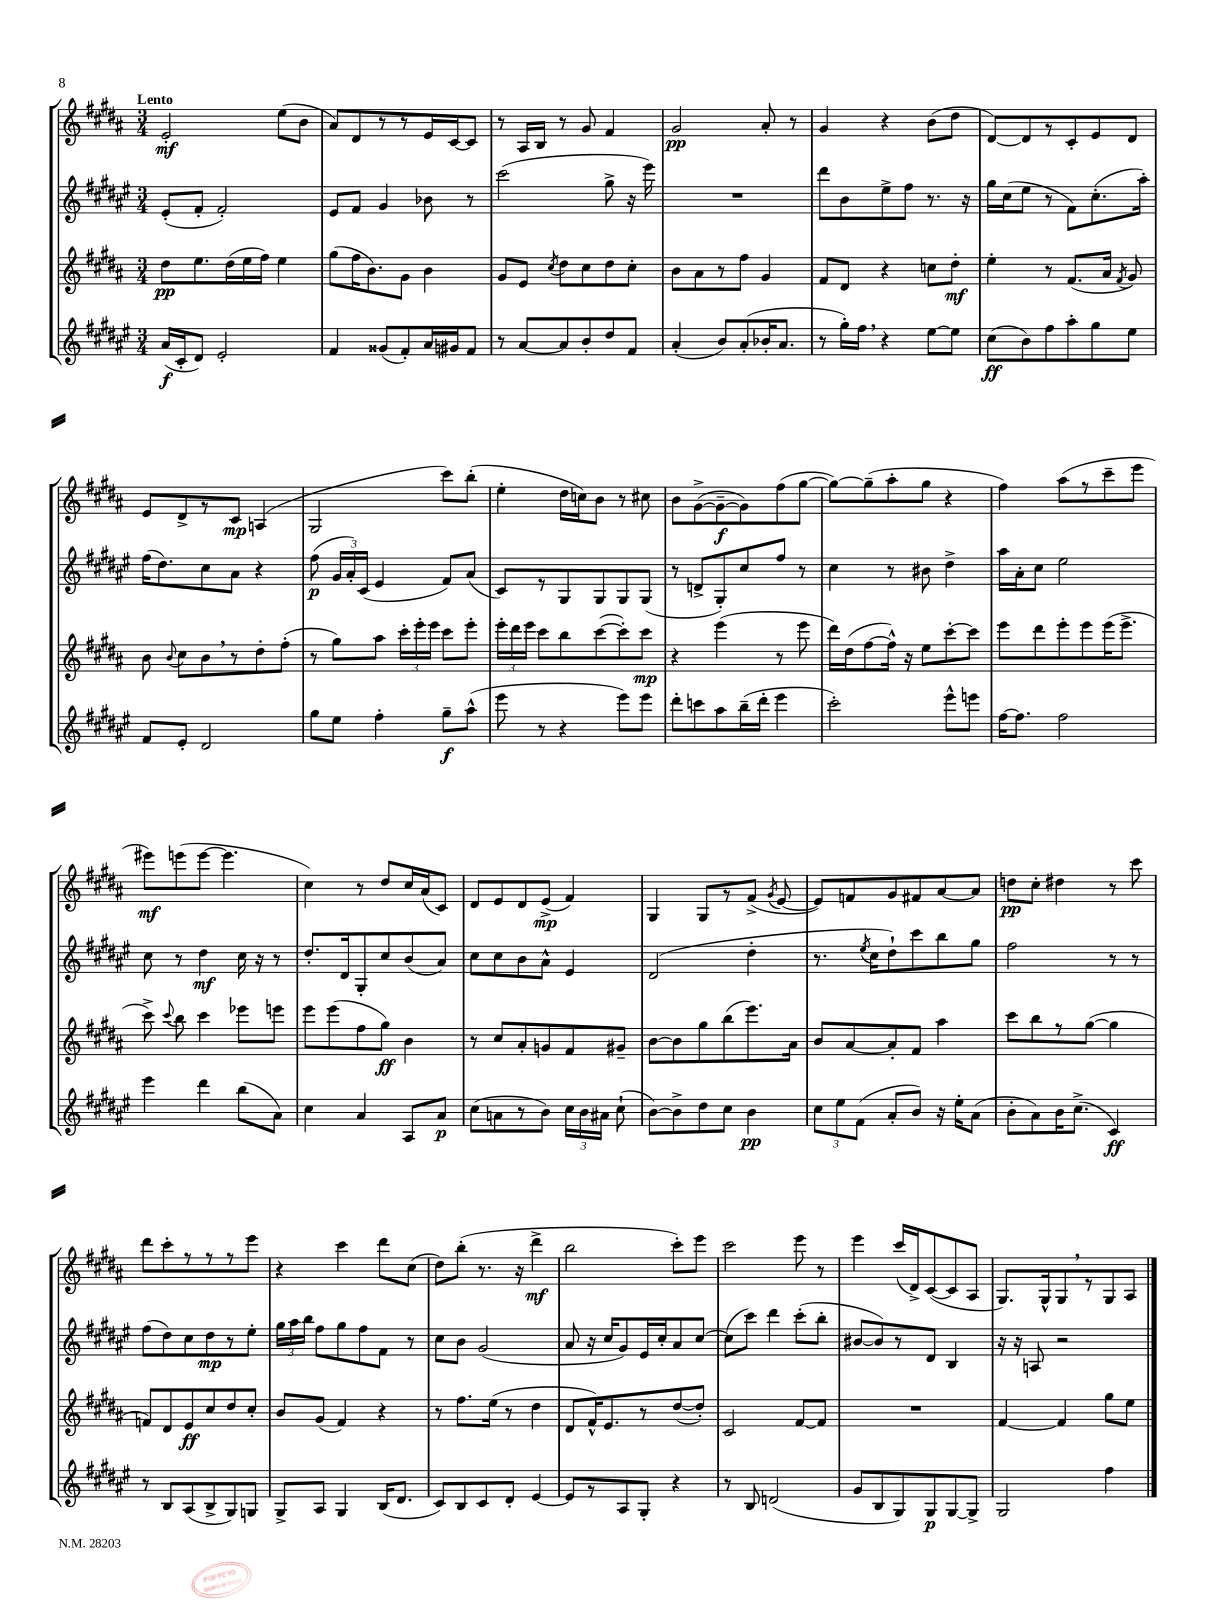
<<
\new StaffGroup <<
\new Staff = "s0" {
    \clef treble \key b \major \numericTimeSignature \time 3/4 \tempo "Lento"
    \autoBeamOff e'2-.\mf e''8[( b'8] |
    ais'8[) dis'8 r8 r8 e'16 cis'16~ cis'8] |
    r8 ais16[ b16] r8 gis'8 fis'4 |
    gis'2\pp ais'8-. r8 |
    gis'4 r4 b'8[( dis''8] |
    dis'8[~) dis'8 r8 cis'8-. e'8 dis'8] |
    e'8[ dis'8-> r8 cis'8]\mp a4( |
    gis2 cis'''8[) b''8]-.( |
    e''4-. dis''16[ c''16) b'8] r8 cis''8 |
    b'8[ gis'8~->( gis'8~--\f gis'8) fis''8( gis''8]~ |
    gis''8[~) gis''8--( ais''8-. gis''8] r4 |
    fis''4) ais''8[( r8 cis'''8-- e'''8] |
    eis'''8[\mf) e'''8( e'''8]~ e'''4. |
    cis''4) r8 dis''8[ cis''16 ais'16( cis'8]) |
    dis'8[ e'8 dis'8 e'8]->\mp( fis'4) |
    gis4 gis8[ r8 fis'8]->( \acciaccatura { gis'8 } e'8~ |
    e'8[) f'8 gis'8 fis'8 ais'8~ ais'8] |
    d''8[\pp cis''8]-. dis''4 r8 cis'''8 |
    dis'''8[ cis'''8-. r8 r8 r8 e'''8] |
    r4 cis'''4 dis'''8[ cis''8]( |
    dis''8[) b''8]-.( r8. r16 dis'''4->\mf |
    b''2 cis'''8[-.) e'''8] |
    cis'''2 e'''8 r8 |
    e'''4 cis'''16[( dis'16->) cis'8~( cis'8 ais8] |
    gis8.[) gis16-^ gis8 \breathe r8 gis8 ais8] \bar "|." |
}
\new Staff = "s1" {
    \clef treble \key fis \major \numericTimeSignature \time 3/4
    \autoBeamOff eis'8[-.( fis'8]-. fis'2-.) |
    eis'8[ fis'8] gis'4 bes'8 r8 |
    cis'''2( gis''8-> r16 eis'''16) |
    R2. |
    dis'''8[ b'8 eis''8-> fis''8] r8. r16 |
    gis''16[ cis''16( eis''8] r8 fis'8[) cis''8.-.( ais''16]-.) |
    fis''16[( dis''8.) cis''8 ais'8] r4 |
    fis''8\p( \tuplet 3/2 { gis'16[ ais'16-.) cis'16]( } eis'4 fis'8[) ais'8]( |
    cis'8[) r8 gis8 gis8 gis8 gis8]( |
    r8 d'8[-> gis8-.) cis''8 fis''8] r8 |
    cis''4 r8 bis'8 dis''4-> |
    ais''16[ ais'16-. cis''8] eis''2 |
    cis''8 r8 dis''4\mf cis''16 r16 r8 |
    dis''8.[-. dis'16 gis8-. cis''8 b'8( ais'8]) |
    cis''8[ cis''8 b'8 ais'8]-^ eis'4 |
    dis'2( dis''4-. |
    r8. \acciaccatura { eis''8 } cis''16[ dis''8-!) cis'''8 b''8 gis''8] |
    fis''2 r8 r8 |
    fis''8[( dis''8) cis''8 dis''8\mp r8 eis''8]-. |
    \tuplet 3/2 { gis''16[ ais''16 b''16] } fis''8[ gis''8 fis''8 fis'8] r8 |
    cis''8[ b'8] gis'2( |
    ais'8 r16 cis''16[ gis'8) eis'16 cis''16-. ais'8 cis''8]~ |
    cis''8[( cis'''8]) dis'''4 cis'''8[-.( b''8]-. |
    bis'8[~ bis'8) r8 dis'8] b4 |
    r16 r16 a8 r2 \bar "|." |
}
\new Staff = "s2" {
    \clef treble \key b \major \numericTimeSignature \time 3/4
    \autoBeamOff dis''8[\pp e''8. dis''16( e''16 fis''16]) e''4 |
    gis''8[( fis''16 b'8.) gis'8] b'4 |
    gis'8[ e'8] \acciaccatura { cis''8 } dis''8[ cis''8 dis''8 cis''8]-. |
    b'8[ ais'8 r8 fis''8] gis'4 |
    fis'8[ dis'8] r4 c''8[ dis''8]-.\mf |
    e''4-. r8 fis'8.[( ais'16] \acciaccatura { fis'8 } gis'8) |
    b'8 \appoggiatura { b'8 } cis''8[ b'8 \breathe r8 dis''8-. fis''8]-.( |
    r8 gis''8[) ais''8] \tuplet 3/2 { cis'''16[-. e'''16-. e'''16] } cis'''8[ e'''8]-. |
    \tuplet 3/2 { e'''16[-. dis'''16 e'''16] } cis'''8[ b''8 cis'''8~( cis'''8-.) cis'''8]\mp |
    r4 e'''4( r8 e'''8 |
    dis'''16[) dis''16( fis''8~ fis''16]-^) r16 e''8[ cis'''8~-. cis'''8] |
    e'''8[ dis'''8 e'''8-. e'''8 e'''16( e'''8.]-> |
    cis'''8->) \appoggiatura { cis'''8 } b''8 cis'''4 ees'''8[ e'''8] |
    e'''8[ e'''8( fis''8 gis''8]\ff) b'4 |
    r8 cis''8[ ais'8-. g'8 fis'8 gis'8]-- |
    b'8[~ b'8 gis''8 b''8( e'''8.) ais'16] |
    b'8[ ais'8~ ais'8-. fis'8] ais''4 |
    cis'''8[ b''8 r8 gis''8]~( gis''4 |
    f'8[) dis'8 e'8\ff cis''8 dis''8 cis''8]-. |
    b'8[ gis'8]( fis'4) r4 |
    r8 fis''8.[ e''16]( r8 dis''4 |
    dis'8[ fis'16-^) e'8. r8 dis''8~( dis''8]-.) |
    cis'2 fis'8[~ fis'8] |
    R2. |
    fis'4~ fis'4 gis''8[ e''8] \bar "|." |
}
\new Staff = "s3" {
    \clef treble \key fis \major \numericTimeSignature \time 3/4
    \autoBeamOff ais'16[\f( cis'16-. dis'8]) eis'2-. |
    fis'4 gisis'8[( fis'8-.) ais'16 gis'16 fis'8] |
    r8 ais'8[~ ais'8 b'8-. dis''8 fis'8] |
    ais'4-.( b'8[) ais'8-.( bes'16-. ais'8.] |
    r8 gis''16[-.) fis''16] \breathe r4 eis''8[~ eis''8] |
    cis''8[\ff( b'8) fis''8 ais''8-. gis''8 eis''8] |
    fis'8[ eis'8]-. dis'2 |
    gis''8[ eis''8] fis''4-. gis''8[--\f ais''8]-^( |
    eis'''8 r8 r4 eis'''8[) eis'''8] |
    dis'''8[-. c'''8 ais''8 b''16--( dis'''16]-. eis'''4 |
    cis'''2-.) eis'''8[-^ e'''8] |
    fis''16[~ fis''8.] fis''2 |
    eis'''4 dis'''4 b''8[( ais'8]) |
    cis''4 ais'4 ais8[ ais'8]\p |
    cis''8[( a'8 r8 b'8]) \tuplet 3/2 { cis''16[ b'16 ais'16] } cis''8-!( |
    b'8[~) b'8-> dis''8 cis''8] b'4\pp |
    \tuplet 3/2 { cis''8[ eis''8 fis'8]( } ais'8[-. b'8]) r16 eis''16[-. ais'8]( |
    b'8[-. ais'8) b'16 cis''8.]->( cis'4\ff) |
    r8 b8[ ais8( b8-> gis8) g8] |
    gis8[-> ais8] gis4 b16[( dis'8.] |
    cis'8[) b8 cis'8 dis'8]-. eis'4~ |
    eis'8[ r8 ais8 gis8]-. r4 |
    r8 b8 d'2( |
    gis'8[ b8 gis8) gis8\p gis8~ gis8]-> |
    gis2 fis''4 \bar "|." |
}
>>
>>
\layout { \context { \Score \remove "Bar_number_engraver" } }
